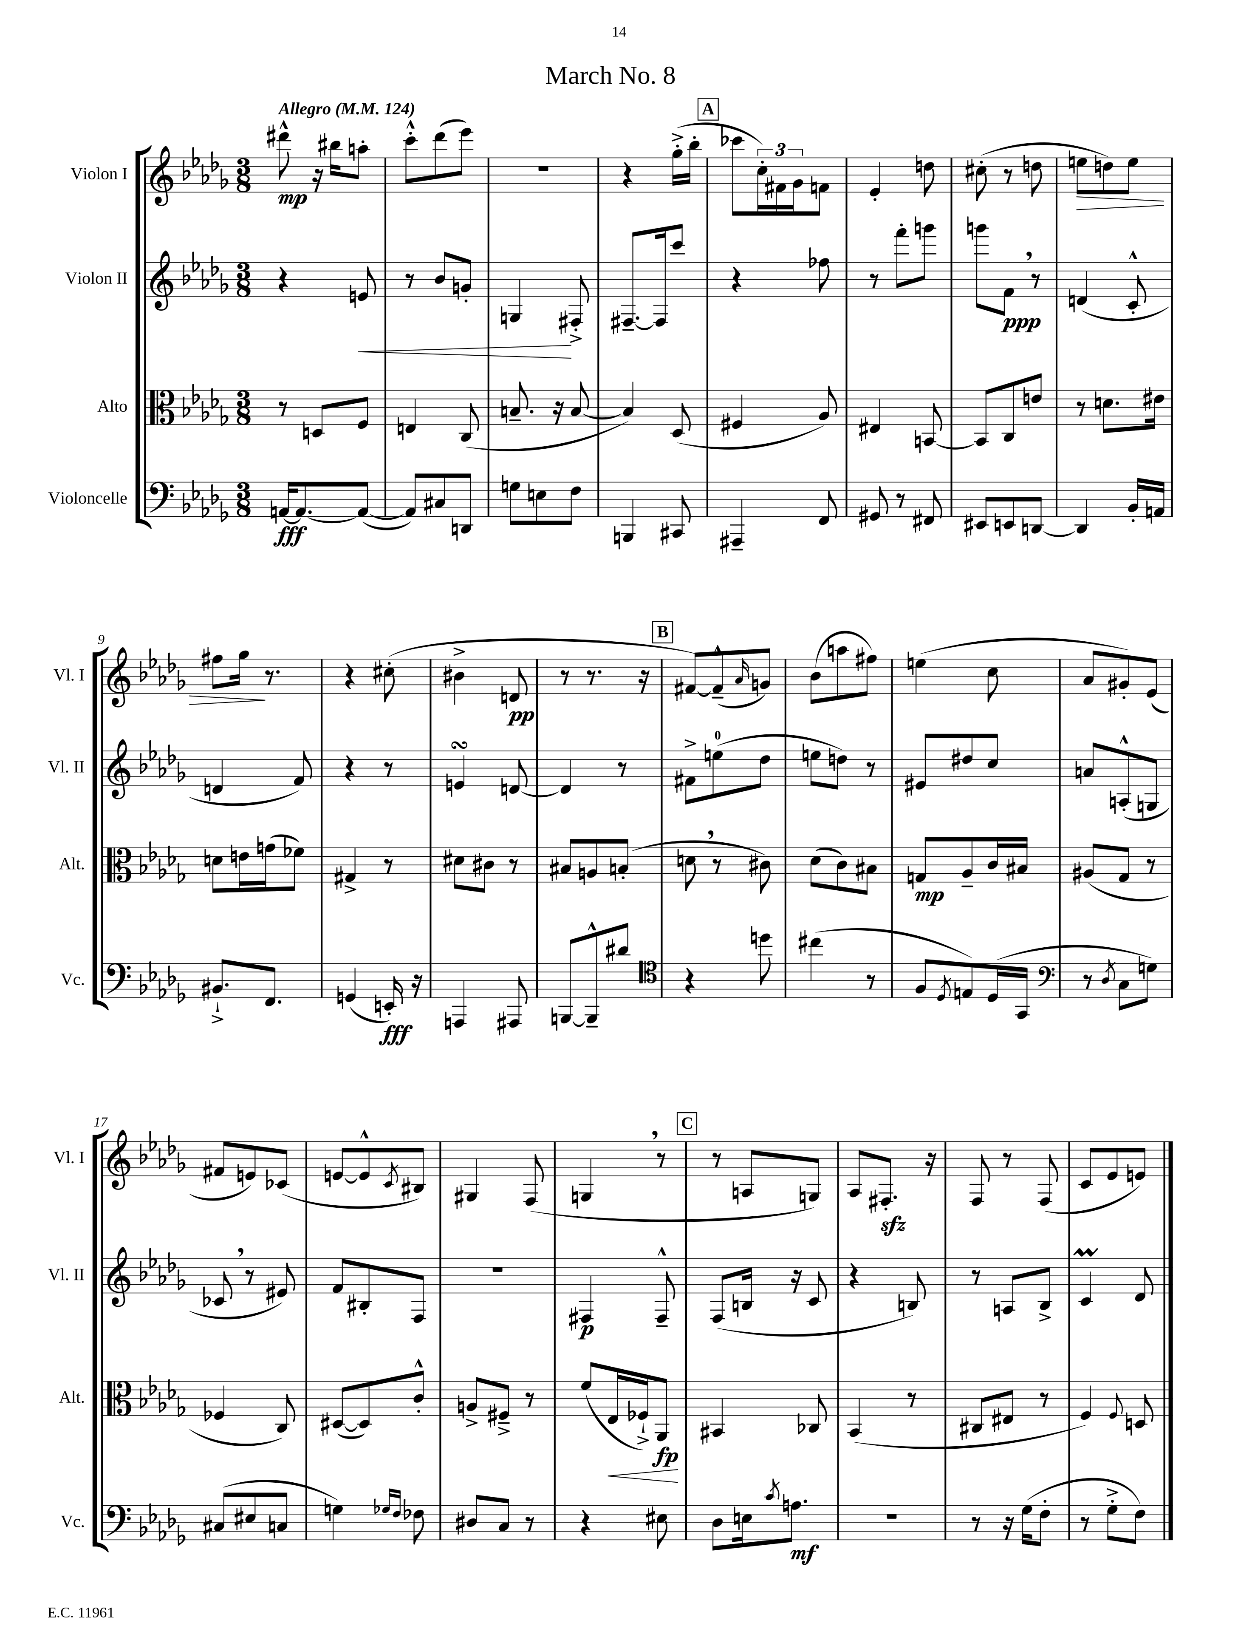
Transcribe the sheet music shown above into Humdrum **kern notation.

**kern	**dynam	**kern	**dynam	**kern	**dynam	**kern	**dynam
*part4	*part4	*part3	*part3	*part2	*part2	*part1	*part1
*staff4	*staff4	*staff3	*staff3	*staff2	*staff2	*staff1	*staff1
*I"Violoncelle	*	*I"Alto	*	*I"Violon II	*	*I"Violon I	*
*I'Vc.	*	*I'Alt.	*	*I'Vl. II	*	*I'Vl. I	*
*clefF4	*	*clefC3	*	*clefG2	*	*clefG2	*
*k[b-e-a-d-g-]	*	*k[b-e-a-d-g-]	*	*k[b-e-a-d-g-]	*	*k[b-e-a-d-g-]	*
*M3/8	*	*M3/8	*	*M3/8	*	*M3/8	*
*MM124	*	*MM124	*	*MM124	*	*MM124	*
=1	=1	=1	=1	=1	=1	=1	=1
!	!	!	!	!	!	!LO:TX:a:B:t=Allegro	!
[16AAn/KL	fff	8r	.	4r	.	8ddd#X^^\	mp
8.AA/_	.	.	.	.	.	.	.
.	.	8Dn/L	.	.	.	16r	.
.	.	.	.	.	.	16bb#X\KL	.
!	!	!	!	!	!LO:HP:b	!	!
(8AA/J_	.	8F/J	.	8en/	<	8aan'\J	.
=2	=2	=2	=2	=2	=2	=2	=2
8AA/L])	.	4En/	.	8r	.	8ccc'^^\L	.
8C#X/	.	.	.	8b-/L	.	(8ddd-\	.
8DDn/J	.	(8C/	.	8gn'/J	.	8eee-\J)	.
=3	=3	=3	=3	=3	=3	=3	=3
8Gn\L	.	8.Bn~/	.	4Gn/	.	4.r	.
8En\	.	.	.	.	.	.	.
.	.	16r	.	.	.	.	.
8F\J	.	[8B/	.	8F#X'^/	[	.	.
=4	=4	=4	=4	=4	=4	=4	=4
4BBBn/	.	4B/])	.	[8.F#X~/L	.	4r	.
.	.	.	.	16F#/k]	.	.	.
8CC#X/	.	(8D-/	.	8ccc/J	.	(16gg-'^\LL	.
.	.	.	.	.	.	16bb-'\JJ	.
!!LO:REH:place=s1:t=A
=5	=5	=5	=5	=5	=5	=5	=5
4AAA#X~/	.	4F#X/	.	4r	.	8ccc-X\L	.
.	.	.	.	.	.	24cc'\L)	.
.	.	.	.	.	.	24f#X\	.
.	.	.	.	.	.	24g-\J	.
8FF/	.	8A-/)	.	8ff-X\	.	8fn\J	.
=6	=6	=6	=6	=6	=6	=6	=6
8GG#X/	.	4E#X/	.	8r	.	4e-'/	.
8r	.	.	.	8fff'\L	.	.	.
8FF#X/	.	[8BBn/	.	8gggn\J	.	8ddn\	.
=7	=7	=7	=7	=7	=7	=7	=7
8EE#X/L	.	8BB/L]	.	8gggn\L	.	(8cc#X'\	.
8EEn/	.	8C/	.	8f,\J	ppp	8r	.
[8DDn/J	.	8en/J	.	8r	.	8ddn\	.
=8	=8	=8	=8	=8	=8	=8	=8
!	!	!	!	!	!	!	!LO:HP:b
4DD/]	.	8r	.	(4dn/	.	8een\L	>
.	.	8.dn\L	.	.	.	8ddn\)	.
16BB-'/LL	.	.	.	8c'^^/	.	8ee\J	.
16AAn/JJ	.	16e#X\Jk	.	.	.	.	.
!!LO:LB:g=z
=9	=9	=9	=9	=9	=9	=9	=9
8.BB#X`^/L	.	8dn\L	.	4dn/	.	8ff#X\L	.
.	.	16en\L	.	.	.	16gg-\Jk	.
8.FF/J	.	(16gn\J	.	.	.	8.r	]
.	.	8f-X\J)	.	8f/)	.	.	.
=10	=10	=10	=10	=10	=10	=10	=10
(4GGn/	.	4G#X^/	.	4r	.	4r	.
16EEn'/)	fff	8r	.	8r	.	(8cc#X'\	.
16r	.	.	.	.	.	.	.
=11	=11	=11	=11	=11	=11	=11	=11
4AAAn/	.	8d#X\L	.	4ensSsS/	.	4b#X^\	.
.	.	8c#X\J	.	.	.	.	.
8AAA#X/	.	8r	.	[8dn/	.	8dn/	pp
=12	=12	=12	=12	=12	=12	=12	=12
[8BBBn/L	.	8B#X/L	.	4d/]	.	8r	.
8BBB~^^/]	.	8An/	.	.	.	8.r	.
8d#X/J	.	(8Bn'/J	.	8r	.	.	.
.	.	.	.	.	.	16r	.
!!LO:REH:place=s1:t=B
=13	=13	=13	=13	=13	=13	=13	=13
*clefC4	*	*	*	*	*	*	*
4r	.	8dn,\	.	8f#X^\L	.	[8f#X/L)	.
.	.	8r	.	(8een\	.	(8f#~^^/]	.
.	.	.	.	.	.	16qqa-/	.
8ddn\	.	8c#X\)	.	8dd-\J	.	8gn/J)	.
=14	=14	=14	=14	=14	=14	=14	=14
(4cc#X\	.	(8d-\L	.	8een\L	.	(8b-\L	.
.	.	8c\)	.	8ddn\J)	.	8aan\	.
8r	.	8B#X\J	.	8r	.	8ff#X\J)	.
=15	=15	=15	=15	=15	=15	=15	=15
8F/L	.	8Gn/L	mp	8e#X/L	.	(4een\	.
8qD-/	.	.	.	.	.	.	.
8En/)	.	8A-~/	.	8dd#X/	.	.	.
(16D-/L	.	16c/L	.	8cc/J	.	8cc\	.
16GG-/JJ	.	16B#X/JJ	.	.	.	.	.
=16	=16	=16	=16	=16	=16	=16	=16
*clefF4	*	*	*	*	*	*	*
8r	.	(8A#X/L	.	8an/L	.	8a-/L	.
8qD-/	.	.	.	.	.	.	.
8C\L	.	8G-/J	.	(8An'^^/	.	8g#X'/)	.
8Gn\J)	.	8r	.	8Gn/J	.	(8e-/J	.
!!LO:LB:g=z
=17	=17	=17	=17	=17	=17	=17	=17
(8C#X/L	.	4F-X/	.	8c-X,/	.	8f#X/L	.
8E#X/	.	.	.	8r	.	8en/)	.
8Cn/J	.	8C/)	.	8e#X/)	.	(8c-X/J	.
=18	=18	=18	=18	=18	=18	=18	=18
4Gn\)	.	([8D#X/L	.	8f/L	.	[8en/L	.
.	.	8D#/])	.	8B#X'/	.	8e^^/]	.
16qqG-X/LL	.	.	.	.	.	.	.
16qqF/JJ	.	.	.	.	.	8qc/	.
8F-X\	.	8c'^^/J	.	8F/J	.	8B#X/J)	.
=19	=19	=19	=19	=19	=19	=19	=19
8D#X/L	.	8An^/L	.	4.r	.	4G#X/	.
8C/J	.	8F#X~^/J	.	.	.	.	.
8r	.	8r	.	.	.	(8F/	.
=20	=20	=20	=20	=20	=20	=20	=20
4r	.	(8f/L	.	4F#X/	p	4Gn,/	.
!	!	!	!LO:HP:b	!	!	!	!
.	.	16E-/L	<	.	.	.	.
.	.	16F-X`^/J)	.	.	.	.	.
8E#X\	.	8AA-/J	fp	8F#~^^/	.	8r	.
.	.	.	[	.	.	.	.
!!LO:REH:place=s1:t=C
=21	=21	=21	=21	=21	=21	=21	=21
8D-\L	.	4BB#X/	.	(8F/L	.	8r	.
16En\k	.	.	.	16Bn/Jk	.	8An/L	.
8qc/	.	.	.	.	.	.	.
8.An\J	mf	.	.	16r	.	.	.
.	.	8C-X/	.	8c/	.	8Gn/J)	.
=22	=22	=22	=22	=22	=22	=22	=22
4.r	.	(4BB-/	.	4r	.	8A-/L	.
.	.	.	.	.	.	8.F#Xzz'/J	.
.	.	8r	.	8Bn/)	.	.	.
.	.	.	.	.	.	16r	.
=23	=23	=23	=23	=23	=23	=23	=23
8r	.	8C#X/L	.	8r	.	8F/	.
16r	.	8E#X/J	.	8An/L	.	8r	.
(16G-\KL	.	.	.	.	.	.	.
8F'\J	.	8r	.	8B-^/J	.	(8F/	.
=24	=24	=24	=24	=24	=24	=24	=24
8r	.	4F/)	.	4cm/	.	8c/L	.
8G-'^\L	.	.	.	.	.	8e-/	.
.	.	8qqF/	.	.	.	.	.
8F\J)	.	8Dn/	.	8d-/	.	8en/J)	.
==	==	==	==	==	==	==	==
*-	*-	*-	*-	*-	*-	*-	*-
